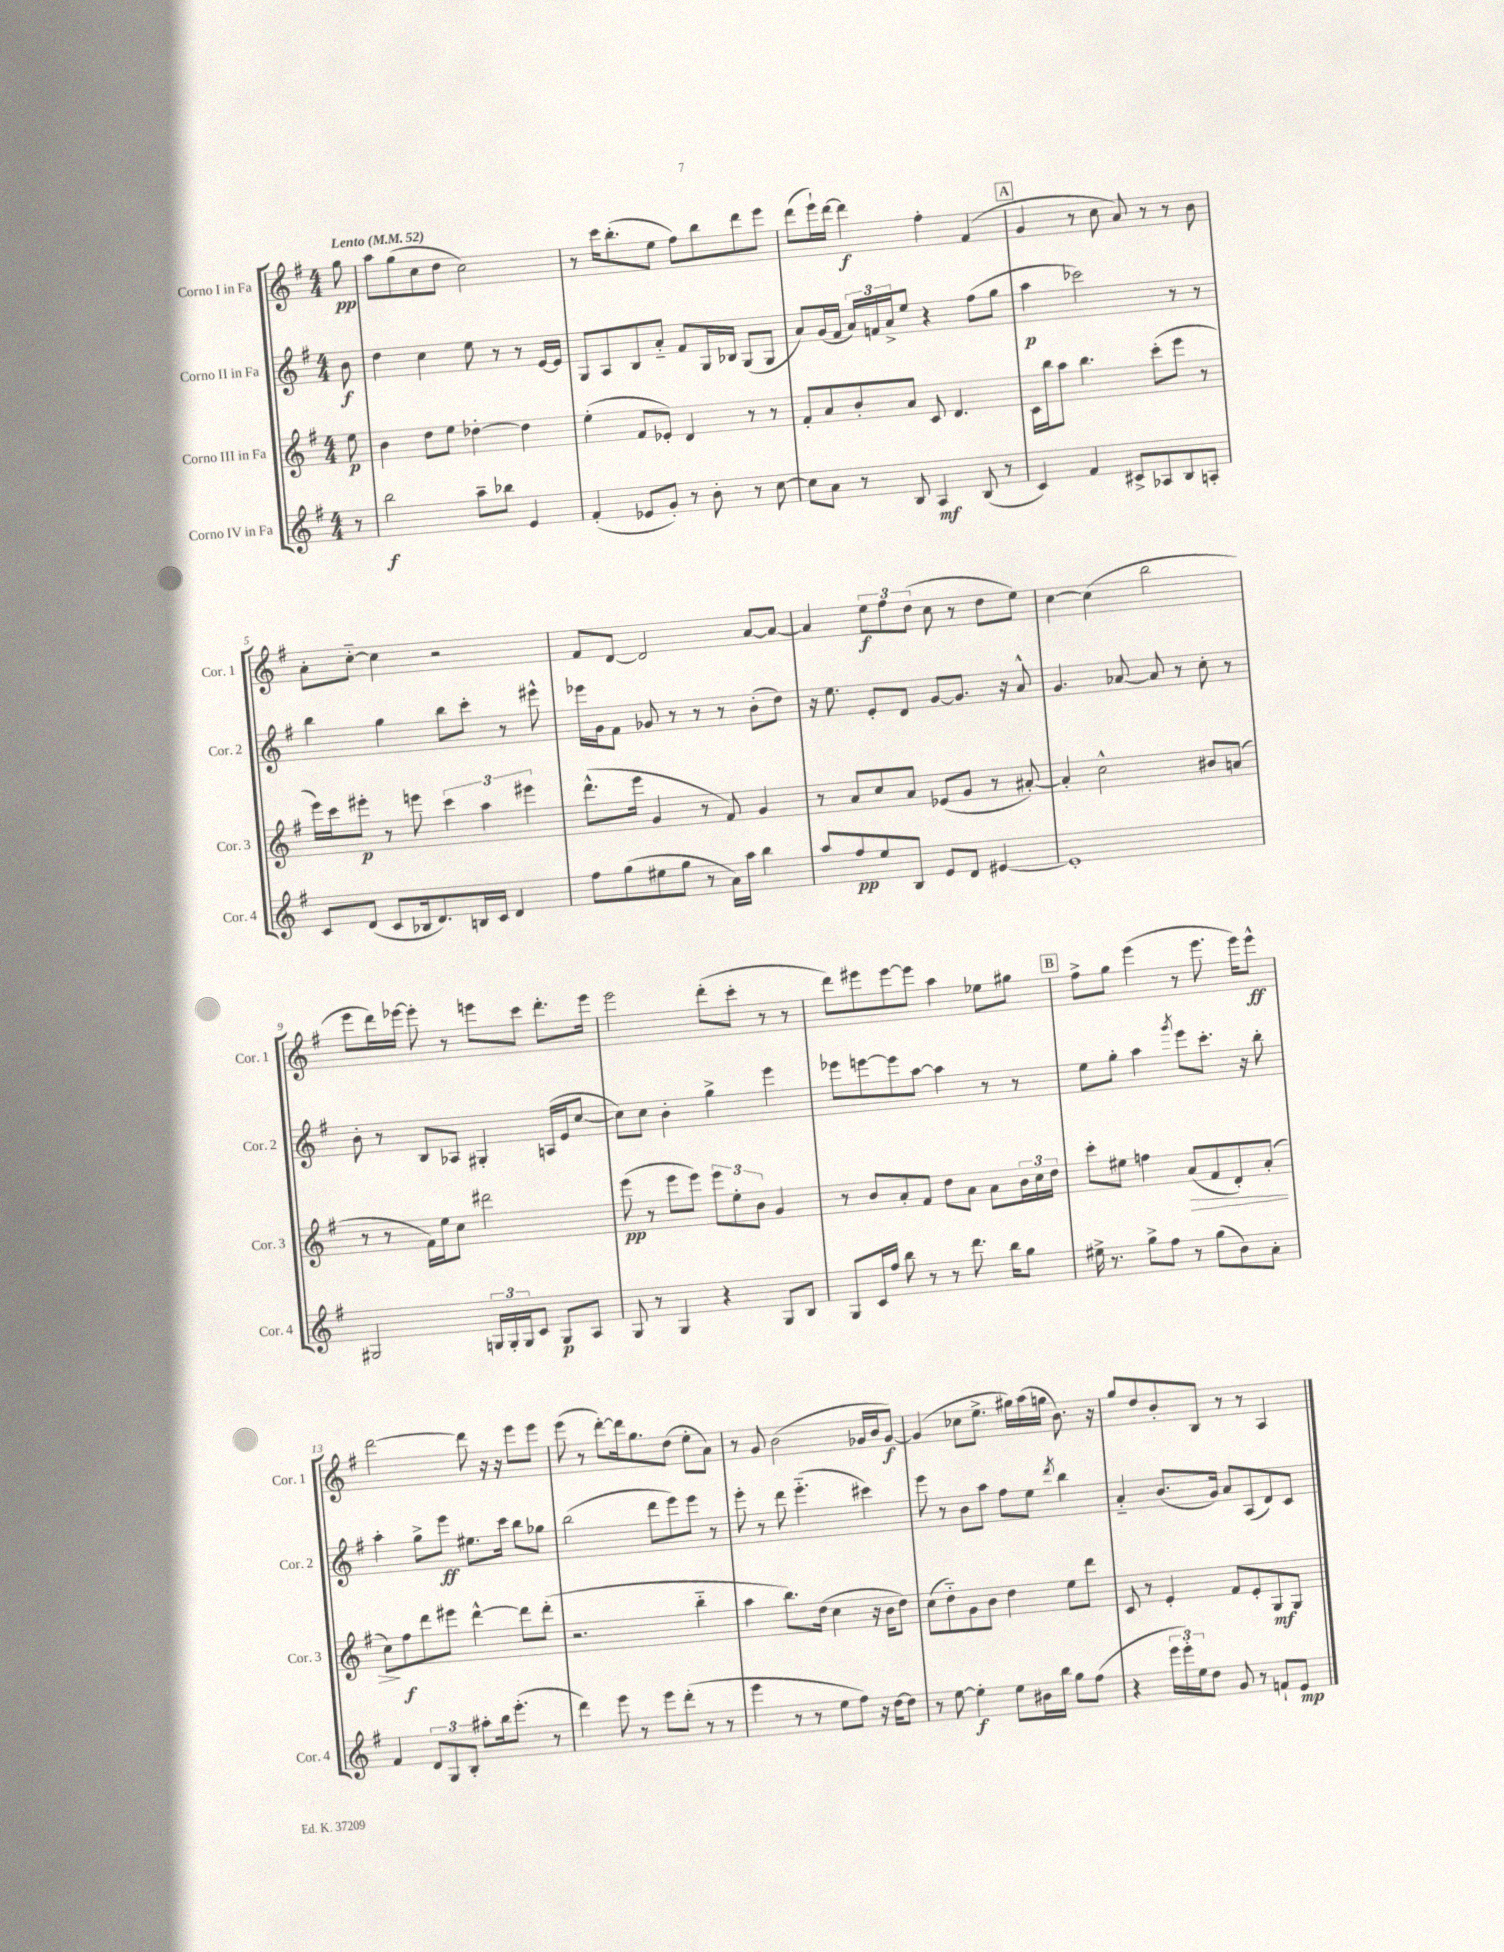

**kern	**dynam	**kern	**dynam	**kern	**dynam	**kern	**dynam
*part4	*part4	*part3	*part3	*part2	*part2	*part1	*part1
*staff4	*staff4	*staff3	*staff3	*staff2	*staff2	*staff1	*staff1
*I"Corno IV in Fa	*	*I"Corno III in Fa	*	*I"Corno II in Fa	*	*I"Corno I in Fa	*
*I'Cor. 4	*	*I'Cor. 3	*	*I'Cor. 2	*	*I'Cor. 1	*
*clefG2	*	*clefG2	*	*clefG2	*	*clefG2	*
*k[f#]	*	*k[f#]	*	*k[f#]	*	*k[f#]	*
*M4/4	*	*M4/4	*	*M4/4	*	*M4/4	*
*MM52	*	*MM52	*	*MM52	*	*MM52	*
=	=	=	=	=	=	=	=
!	!	!	!	!	!	!LO:TX:a:B:t=Lento	!
8r	.	8ee\	p	8b\	f	8gg\	pp
=1	=1	=1	=1	=1	=1	=1	=1
2bb\	f	4b\	.	4dd\	.	8aa\L	.
.	.	.	.	.	.	(8gg\	.
.	.	8dd\L	.	4cc\	.	8cc\	.
.	.	8ee\J	.	.	.	8dd\J	.
8aa~\L	.	[4dd-X'\	.	8ee\	.	2cc\)	.
8bb-X\J	.	.	.	8r	.	.	.
4e/	.	4dd-\]	.	8r	.	.	.
.	.	.	.	[16e/LL	.	.	.
.	.	.	.	16e/JJ]	.	.	.
=2	=2	=2	=2	=2	=2	=2	=2
(4f#'/	.	(4ee'\	.	8G/L	.	8r	.
.	.	.	.	8A/	.	16ccc\KL	.
.	.	.	.	.	.	(8.bb'\	.
8e-X/L	.	8f#/L	.	8B/	.	.	.
8g'/J)	.	8e-X'/J)	.	8a/J	.	8ee\J	.
8r	.	4d/	.	8f#/L	.	8ff#\L)	.
8b'\	.	.	.	16G/L	.	8bb\	.
.	.	.	.	16B-X/JJ	.	.	.
8r	.	8r	.	(8G/L	.	8ddd\	.
[8cc\	.	8r	.	8G/J	.	8eee\J	.
=3	=3	=3	=3	=3	=3	=3	=3
8cc\L]	.	8f#'/L	.	8a/L)	.	(8ddd\L	.
8a\J	.	8a/	.	(16g/L	.	16eee`\L)	.
.	.	.	.	16f#/JJ	.	[16ddd\JJ	.
8r	.	8b'/	.	24a/LL)	.	4ddd\]	f
.	.	.	.	24fn/	.	.	.
.	.	.	.	24a^/J	.	.	.
8B/	.	8a/J	.	8ee/J	.	.	.
4A/	mf	8c/	.	4r	.	4ff#'\	.
.	.	4.d/	.	.	.	.	.
(8B/	.	.	.	(8ff#\L	.	(4f#/	.
8r	.	.	.	8gg\J	.	.	.
!!LO:REH:place=s1:t=A
=4	=4	=4	=4	=4	=4	=4	=4
4c/)	.	16c\LL	.	4aa\	p	4g/	.
.	.	16bb\J	.	.	.	.	.
.	.	8aa\J	.	.	.	.	.
4f#/	.	4.bb\	.	2ccc-X\)	.	8r	.
.	.	.	.	.	.	8cc\	.
8c#X^/L	.	.	.	.	.	8a/)	.
8A-X/	.	(8ccc'\L	.	.	.	8r	.
8B/	.	8eee\J	.	8r	.	8r	.
8An'/J	.	8r	.	8r	.	8b\	.
!!LO:LB:g=z
=5	=5	=5	=5	=5	=5	=5	=5
8c/L	.	16eee\LL)	.	4bb\	.	8a'\L	.
.	.	16ccc\J	.	.	.	.	.
(8d/J	.	8eee#X'\J	p	.	.	[8cc\J	.
8c/L	.	8r	.	4gg\	.	4cc\]	.
16B-X/k	.	8eeen\	.	.	.	.	.
8.d/)	.	.	.	.	.	.	.
.	.	6ccc\	.	8bb\L	.	2r	.
16Bn/L	.	.	.	8ccc'\J	.	.	.
.	.	6aa\	.	.	.	.	.
16c/JJ	.	.	.	.	.	.	.
4d/	.	.	.	8r	.	.	.
.	.	6eee#X\	.	.	.	.	.
.	.	.	.	8eee#X^^\	.	.	.
=6	=6	=6	=6	=6	=6	=6	=6
8ff#\L	.	(8.ddd^^\L	.	16eee-X\LL	.	8f#/L	.
.	.	.	.	16g\J	.	.	.
(8gg\	.	.	.	8f#\J	.	[8d/J	.
.	.	16eee\Jk	.	.	.	.	.
8ee#X\	.	4g/	.	8g-X/	.	2d/]	.
8gg\J	.	.	.	8r	.	.	.
8r	.	8r	.	8r	.	.	.
16a\LL)	.	8f#/)	.	8r	.	.	.
16aa\JJ	.	.	.	.	.	.	.
4bb\	.	4g/	.	(8b'\L	.	[8a/L	.
.	.	.	.	8dd\J)	.	8a/J_	.
=7	=7	=7	=7	=7	=7	=7	=7
8aa/L	.	8r	.	16r	.	4a/]	.
.	.	.	.	8.ee\	.	.	.
8ff#/	pp	8a/L	.	.	.	.	.
8ee/	.	8cc/	.	8e'/L	.	12ee\L	f
.	.	.	.	.	.	12ff#\	.
8B/J	.	8a/J	.	8d/J	.	.	.
.	.	.	.	.	.	(12dd\J	.
8e/L	.	(8e-X/L	.	[8g/L	.	8cc\	.
8d/J	.	8g/J	.	8.g/J]	.	8r	.
[4e#X/	.	8r	.	.	.	8dd\L	.
.	.	.	.	16r	.	.	.
.	.	[8a#X'/)	.	8a^^/	.	8ee\J)	.
=8	=8	=8	=8	=8	=8	=8	=8
1e#']	.	4a#'/]	.	4.g/	.	[4cc\	.
.	.	2cc^^\	.	.	.	(4cc\]	.
.	.	.	.	[8a-X/	.	.	.
.	.	.	.	8a-/]	.	2bb\	.
.	.	.	.	8r	.	.	.
.	.	8b#X/L	.	8cc'\	.	.	.
.	.	(8an/J	.	8r	.	.	.
!!LO:LB:g=z
=9	=9	=9	=9	=9	=9	=9	=9
2G#X/	.	8r	.	8b'\	.	8eee\L	.
.	.	8r	.	8r	.	16ddd\L)	.
.	.	.	.	.	.	[16eee-X\JJ	.
.	.	16f#\LL)	.	8B/L	.	8eee-'\]	.
.	.	16ee\J	.	.	.	.	.
.	.	8cc\J	.	8A-X/J	.	8r	.
24Gn/LL	.	2ddd#X\	.	4G#X'/	.	8eeen\L	.
24G'/	.	.	.	.	.	.	.
24G/J	.	.	.	.	.	.	.
8c/J	.	.	.	.	.	8ccc\J	.
8G/L	p	.	.	(16An/LL	.	8.ddd'\L	.
.	.	.	.	16e/J	.	.	.
8A/J	.	.	.	[8cc/J	.	.	.
.	.	.	.	.	.	16eee\Jk	.
=10	=10	=10	=10	=10	=10	=10	=10
8G/	.	(8eee\	pp	8cc\L])	.	2eee\	.
8r	.	8r	.	8cc\J	.	.	.
4G/	.	8eee\L	.	4b'\	.	.	.
.	.	8eee\J)	.	.	.	.	.
4r	.	12eee\L	.	4gg^\	.	(8ddd'\L	.
.	.	12ee'\	.	.	.	.	.
.	.	.	.	.	.	8ccc'\J	.
.	.	12b\J	.	.	.	.	.
8G/L	.	4g/	.	4eee\	.	8r	.
8B/J	.	.	.	.	.	8r	.
=11	=11	=11	=11	=11	=11	=11	=11
8G/L	.	8r	.	8eee-X\L	.	8ddd\L)	.
16c/L	.	8b/L	.	[8eeen\	.	8eee#X\	.
16ff#/JJ	.	.	.	.	.	.	.
8bb\	.	8a'/	.	8eee\]	.	[8eee#\	.
8r	.	8f#/J	.	[8aa\J	.	8eee#\J]	.
8r	.	8dd\L	.	4aa\]	.	4aa\	.
8.ddd\	.	8a\J	.	.	.	.	.
.	.	8a\L	.	8r	.	8ee-X\L	.
16bb\KL	.	.	.	.	.	.	.
8gg\J	.	24b\L	.	8r	.	8gg#X\J	.
.	.	24cc\	.	.	.	.	.
.	.	24dd\JJ	.	.	.	.	.
!!LO:REH:place=s1:t=B
=12	=12	=12	=12	=12	=12	=12	=12
16ee#X^\	.	8ccc'\L	.	8ee\L	.	8ff#^\L	.
8.r	.	.	.	.	.	.	.
.	.	8ee#X\J	.	8gg'\J	.	8gg\J	.
8gg^\L	.	4ffn\	.	4aa\	.	(4eee\	.
8ff#\J	.	.	.	.	.	.	.
.	.	.	.	8qggg/	.	.	.
!	!	!	!LO:HP:b	!	!	!	!
8r	.	(8a/L	>	8eee\L	.	8r	.
(8gg\L	.	8f#/	.	8.ccc'\J	.	8.eee\	.
8b\)	.	8d'/)	.	.	.	.	.
.	.	.	.	16r	.	16eee\KL)	.
8a'\J	.	(8a'/J	.	8bb'\	.	8eee^^\J	ff
!!LO:LB:g=z
=13	=13	=13	=13	=13	=13	=13	=13
4f#/	.	8cc\L)	.	4aa'\	.	[2ddd\	.
.	.	8ff#\	] f	.	.	.	.
12d/L	.	8ddd\	.	8gg^\L	.	.	.
12G/	.	.	.	.	.	.	.
.	.	8eee#X\J	.	8eee\J	ff	.	.
12B'/J	.	.	.	.	.	.	.
8aa#X'\L	.	[4ddd^^\	.	8.ee#X\L	.	8ddd\]	.
16bb\k	.	.	.	.	.	16r	.
(8.eee'\J	.	.	.	16ccc\Jk	.	16r	.
.	.	8ddd\L]	.	8bb\L	.	8eee\L	.
8r	.	(8ddd'\J	.	8gg-X\J	.	8eee\J	.
=14	=14	=14	=14	=14	=14	=14	=14
4ddd\)	.	2.r	.	(2bb\	.	(8eee\	.
.	.	.	.	.	.	8r	.
8eee\	.	.	.	.	.	[8ddd'\L)	.
8r	.	.	.	.	.	16ddd\k]	.
.	.	.	.	.	.	8.gg\	.
8eee\L	.	.	.	8ddd\L	.	.	.
(8ddd'\J	.	.	.	8eee\)	.	(8dd\J	.
8r	.	4bb\	.	8eee\J	.	8ee'\L	.
8r	.	.	.	8r	.	8a\J)	.
=15	=15	=15	=15	=15	=15	=15	=15
4eee\	.	4aa\	.	8eee'\	.	8r	.
.	.	.	.	8r	.	8g/	.
8r	.	8.bb\L)	.	8ddd\	.	(2b\	.
8r	.	.	.	(4.eee\	.	.	.
.	.	(16dd\Jk	.	.	.	.	.
8ee\L	.	4cc\	.	.	.	.	.
8ff#\J)	.	.	.	.	.	.	.
16r	.	16r	.	4ccc#X\)	.	16g-X/LL	.
[16dd\KL	.	16b\KL	.	.	.	16b/J	.
8dd\J]	.	8dd\J)	.	.	.	[8g-/J)	f
=16	=16	=16	=16	=16	=16	=16	=16
8r	.	(8cc\L	.	8eee\	.	(4g-/]	.
[8ee\	.	8dd\)	.	8r	.	.	.
4ee'\]	f	8g\	.	8b\L	.	8cc-X\L	.
.	.	8b\J	.	8aa\J	.	8.ee^\J	.
8ee\L	.	4dd\	.	8ff#\L	.	.	.
.	.	.	.	.	.	16gg#X\LL)	.
16b#X\L	.	.	.	8ee\J	.	(16aa\	.
16bb\JJ	.	.	.	.	.	16ggn\JJ	.
.	.	.	.	8qddd/	.	.	.
8gg\L	.	8ee\L	.	4bb\	.	8.b\)	.
(8ff#\J	.	8ddd\J	.	.	.	.	.
.	.	.	.	.	.	16r	.
=17	=17	=17	=17	=17	=17	=17	=17
4r	.	8c/	.	4a/	.	8gg/L	.
.	.	8r	.	.	.	8dd/	.
24eee\LL	.	4e'/	.	(8.b/L	.	8b'/	.
24eee'\)	.	.	.	.	.	.	.
24ee\J	.	.	.	.	.	.	.
8dd\J	.	.	.	.	.	8B/J	.
.	.	.	.	16g/Jk)	.	.	.
8g/	.	8f#/L	.	8a/L	.	8r	.
8r	.	8e'/	.	(8A/	.	8r	.
8fn`/L	.	8G/	mf	8d/)	.	4A/	.
8e/J	mp	8G/J	.	8c/J	.	.	.
==	==	==	==	==	==	==	==
*-	*-	*-	*-	*-	*-	*-	*-
